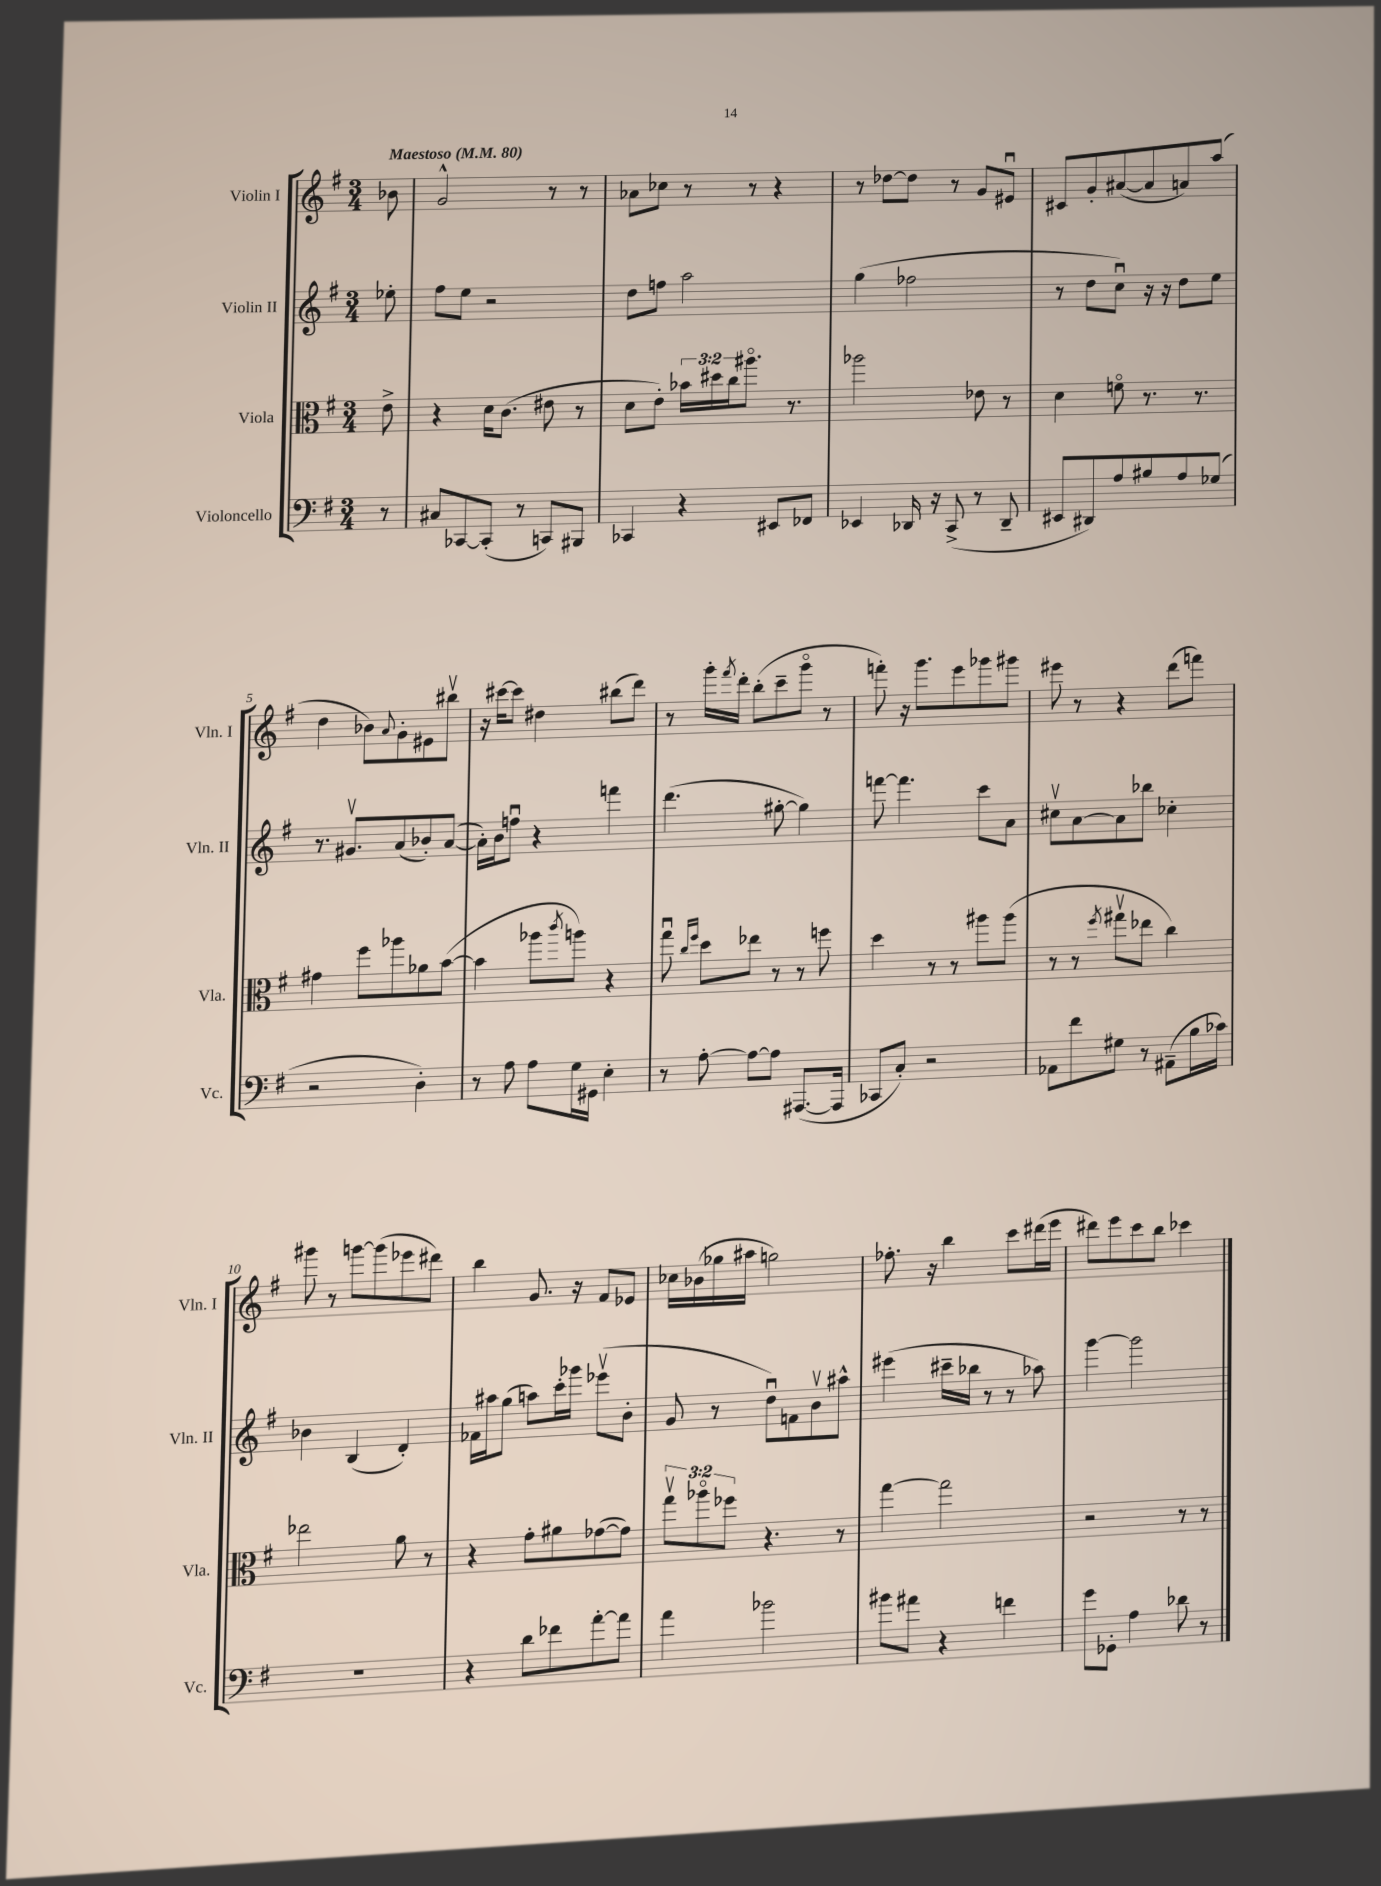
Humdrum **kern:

**kern	**kern	**kern	**kern
*staff4	*staff3	*staff2	*staff1
*clefF4	*clefC3	*clefG2	*clefG2
*k[f#]	*k[f#]	*k[f#]	*k[f#]
*M3/4	*M3/4	*M3/4	*M3/4
*MM80	*MM80	*MM80	*MM80
8r	8e^	8ee-'	8b-
=	=	=	=
8C#	4r	8ff#	2g^^
[8CC-	.	8ee	.
(8CC-']	16d	2r	.
.	(8.c	.	.
8r	.	.	.
8CC)	8e#	.	8r
8BBB#	8r	.	8r
=	=	=	=
4CC-	8d	8dd	8a-
.	8e')	8ff	8cc-
4r	24b-	2aa	8r
.	24dd#	.	.
.	24cc	.	.
.	8.aa#o	.	8r
8EE#	.	.	4r
.	8.r	.	.
8FF-	.	.	.
=	=	=	=
4EE-	2aa-	(4gg	8r
.	.	.	[8dd-
16DD-	.	2ff-	8dd-]
16r	.	.	.
(8CC^	.	.	8r
8r	8e-	.	8g
8DD-~	8r	.	8e#u
=	=	=	=
8EE#	4d	8r	8c#
8DD#)	.	8dd	8g'
8A	8fo	8ccu)	([8a#
8B#	8.r	16r	8a#]
.	.	16r	.
8A	.	8dd	8a)
.	8.r	.	.
(8G-	.	8ee	(8aa
=	=	=	=
2r	4g#	8.r	4dd
.	.	8.g#v	.
.	8ff#	.	8b-)
.	.	.	8qqa
.	8aa-	(8a	8g'
4D')	8a-	8b-')	8e#
.	([8b	([8a	8bb#v
=	=	=	=
8r	4b]	16a'])	16r
.	.	16b	[16ccc#
8A	.	8ffu	8ccc#]
8A	8aa-	4r	4dd#
.	8qccc	.	.
16G	8aa)	.	.
16GG#	.	.	.
4E'	4r	4fff	(8bb#
.	.	.	8ddd)
=	=	=	=
8r	8ggu	(4.ddd	8r
.	16qqcc	.	.
.	16qqff#	.	.
[8A'	8dd	.	16ggg'
.	.	.	8qfff#
.	.	.	16ddd'
8A_	8ee-	.	(8bb'
8A]	8r	[8gg#'	8ccc~
([8.AAA#	8r	4gg#])	8gggo
.	8ff	.	8r
16AAA#]	.	.	.
=	=	=	=
8CC-	4dd	[8fff	8fff')
8C')	.	4.fff]	16r
.	.	.	8.ggg
2r	8r	.	.
.	8r	.	8eee
.	8aa#	8ccc	8ggg-
.	(8aa#	8a	8ggg#
=	=	=	=
8AA-	8r	8cc#v	8eee#
8f#	8r	[8a	8r
.	8qff#	.	.
8G#	8gg#v	8a]	4r
8r	8ee-	8bb-	.
(8AA#~	4cc)	4cc-'	(8ddd
16B	.	.	8fff)
16c-)	.	.	.
=	=	=	=
2.r	2ee-	4b-	8ggg#
.	.	.	8r
.	.	(4B	[8ggg
.	.	.	(8ggg]
.	8a	4d')	8eee-
.	8r	.	8ddd#)
=	=	=	=
4r	4r	16f-	4bb
.	.	16aa#	.
.	.	(8gg	.
8d	8g'	8aa)	8.g
8f-	8a#	16ccc'	.
.	.	16ggg-	16r
[8a'	([8g-	(8eee-v	8f#
8a]	8g-])	8b'	8e-
=	=	=	=
4a	12ggv	8g	16cc-
.	.	.	(16b-
.	12aa-o	.	.
.	.	8r	16gg-
.	12ff-	.	.
.	.	.	16aa#
2b-	4.r	8ddu)	2gg)
.	.	8f	.
.	.	8bv	.
.	8r	8aa#^^	.
=	=	=	=
8b#	[4gg	(4eee#	8.ff-'
8a#	.	.	.
.	.	.	16r
4r	2gg]	16ccc#~	4bb
.	.	16bb-	.
.	.	8r	.
4f	.	8r	8ccc
.	.	8aa-)	(16ddd#
.	.	.	16eee
=	=	=	=
8g	2r	[4ggg	8ddd#)
8GG-'	.	.	8eee
4A	.	2ggg]	8ccc
.	.	.	8bb
8d-	8r	.	4ccc-
8r	8r	.	.
==	==	==	==
*-	*-	*-	*-
